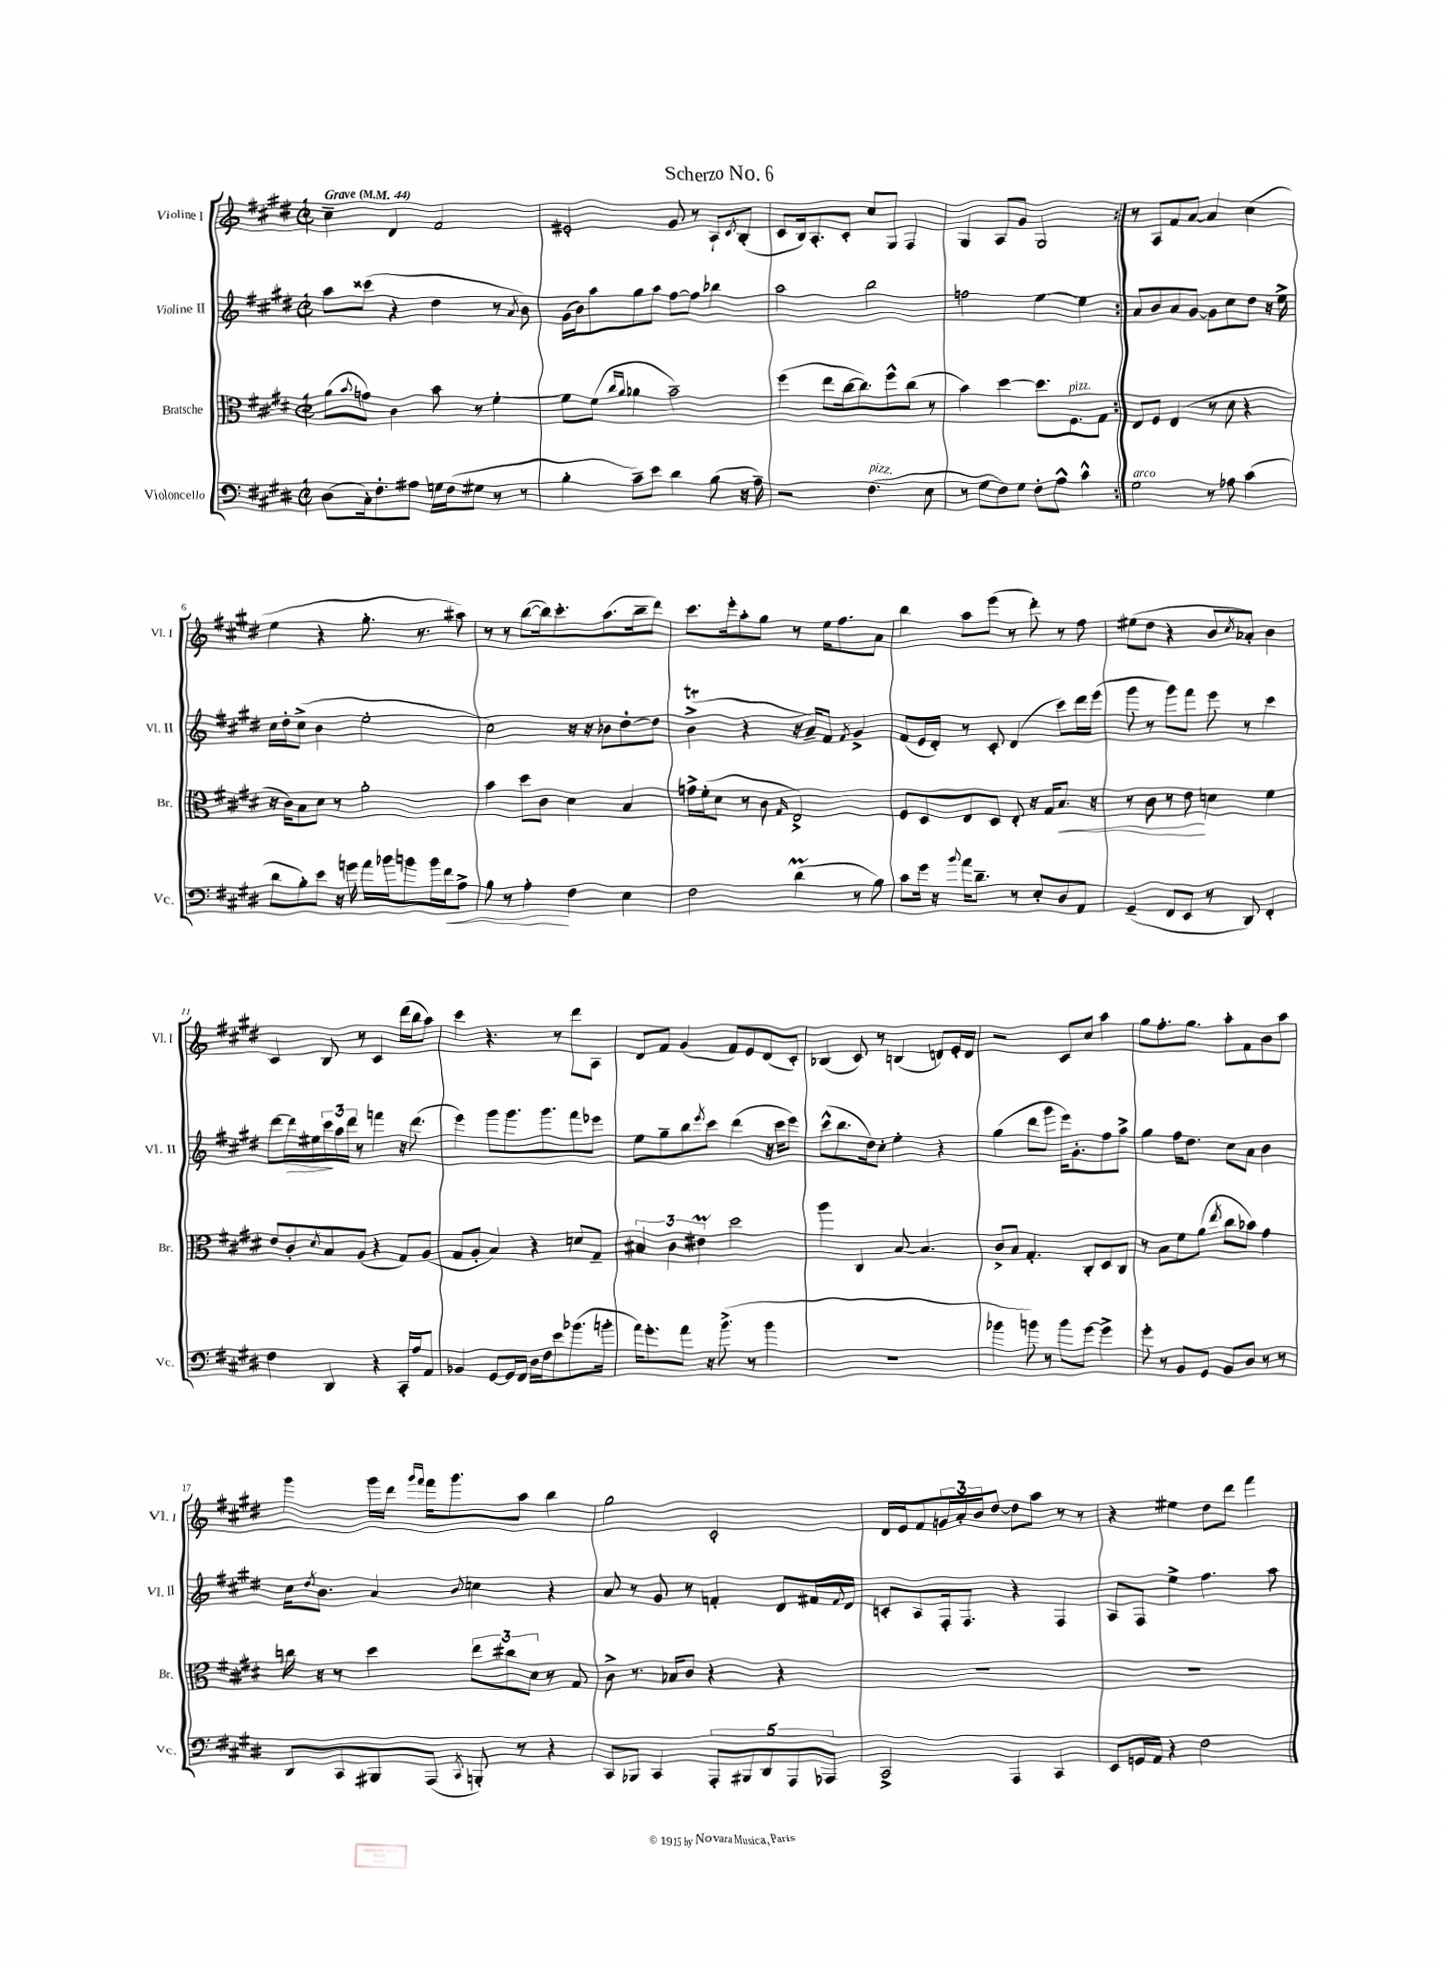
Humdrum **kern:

**kern	**kern	**kern	**kern
*staff4	*staff3	*staff2	*staff1
*clefF4	*clefC3	*clefG2	*clefG2
*k[f#c#g#d#]	*k[f#c#g#d#]	*k[f#c#g#d#]	*k[f#c#g#d#]
*M2/2	*M2/2	*M2/2	*M2/2
*met(c|)	*met(c|)	*met(c|)	*met(c|)
*MM44	*MM44	*MM44	*MM44
(8D#	(8a	8aa	4cc#~
.	8qqb	.	.
16C#')	8g)	(8ccc##	.
8.F#'	.	.	.
.	4c#	4r	4d#
8A#	.	.	.
16G	8b	4dd#	2f#
(16F#	.	.	.
8G#	8r	.	.
8r	[4f#'	8r	.
.	.	8qa	.
8r	.	8b)	.
=	=	=	=
4B'	8f#]	(16g#	2e#'
.	.	16b)	.
.	(8f#	8aa	.
.	16qqcc#	.	.
.	16qqa	.	.
8c#~)	4a-	8gg#	.
8e	.	8aa	.
4d#	2b~)	[8ff#	8g#
.	.	8ff#]	8r
(8B	.	4bb-	8A`
.	.	.	8qc#
16r	.	.	(8B'
16A~)	.	.	.
=	=	=	=
2r	(4ff#	2aa	8c#
.	.	.	16B)
.	.	.	8.A'
.	8ee	.	.
.	[16cc#	.	8c#'
.	8.cc#])	.	.
(4.F#	.	2bb	8cc#
.	8ff#^^	.	8G#
.	(8cc#	.	4F#
8E	8r	.	.
=	=	=	=
8r	4b)	2ff	4G#
8G#	.	.	.
8F#)	[4dd#	.	8A
8G#	.	.	8g#
8F#'	8.dd#]	[4ee	2G#
8A^^	.	.	.
.	8.F#	.	.
4c#^^	.	4ee]	.
.	8G#	.	.
=:|!	=:|!	=:|!	=:|!
2G#	8E	8a	8r
.	8F#	8b	8A
.	(4E	8a	8f#
.	.	[8g#	[8a
8r	8r	8g#]	4a]
8A-	8d#	8cc#	.
(4c#	4r	8dd#	(4cc#
.	.	16r	.
.	.	16ee^	.
=	=	=	=
8d#	16r	16cc#	4ee
.	16c#)	16dd#'	.
8B')	8B	(8cc#^	.
8e	8d#	4b	4r
16r	8r	.	.
16g	.	.	.
16a	2a'	2ee'	8.gg#'
16b-	.	.	.
8b	.	.	.
.	.	.	8.r
16b	.	.	.
16f#	.	.	.
8A^	.	.	8aa#)
=	=	=	=
8B	4b	2cc#)	8r
8r	.	.	8r
4A'	8dd#	.	([8bb
.	8c#	.	16bb])
.	.	.	8.ccc#'
4F#	4d#	16r	.
.	.	16r	.
.	.	8b-	(8.aa
4E	4B	[8dd#'	.
.	.	.	16bb~
.	.	8dd#]	8ddd#)
=	=	=	=
2F#	16g^	(4b^	8.ccc#
.	(16f#'	.	.
.	8d#	.	.
.	.	.	16eee'
.	8r	4r	8aa'
.	8c#	.	8gg#
.	16qqG#	.	.
(4d#	2E^)	16r	8r
.	.	16a~)	.
.	.	8f#	16ee
.	.	.	8.ff#
.	.	8qf#	.
8r	.	4g#^	.
8B)	.	.	8a
=	=	=	=
8c#	8F#	(8f#	4bb
16g#	8D#	16e	.
16r	.	16d#')	.
8qqb	.	.	.
16a	8E	8r	8aa
8.d#~	.	.	.
.	8D#	8c#'	(8eee
8r	8E'	(4d#	8r
8E'	16r	.	8ddd#')
.	16G#	.	.
8D#	8.B	8ccc#)	8r
8AA	.	16ddd#	8ff#
.	16r	(16eee	.
=	=	=	=
(4GG#~	8r	8ggg#	(8ee#
.	8c#	8r	8dd#
8FF#	8r	8ggg#)	4r
8EE	8e	8fff#	.
8r	4d	8eee	8b
.	.	.	8qcc#
8DD#)	.	8r	8a-')
4FF#'	4f#	4ccc#	4b
=	=	=	=
4F#	8e	[8ddd#	4c#
.	8c#'	16ddd#]	.
.	.	16ee#	.
.	8qd#	.	.
4DD#	8B	24ccc#	8B
.	.	24aa	.
.	.	24ddd#	.
.	(8A	8r	8r
4r	4r	4fff	4c#
16CC#'	8G#)	16r	(16ddd#
16A	.	(8.ddd#	16bb
8AA	(8A	.	8aa)
=	=	=	=
4BB-	8G#	4eee)	4ccc#
.	8A'	.	.
[8GG#	4B)	8ggg#	4.r
16GG#]	.	8.ggg#	.
16FF#	.	.	.
16D#	4r	.	.
16F#	.	8.ggg#	.
8e	.	.	8r
(8.b-	8d	8fff#	8ddd#
.	8G#~	8eee-	8A
16b'	.	.	.
=	=	=	=
16a)	6B#	8ee	8d#
8.g#'	.	.	.
.	.	8gg#~	8f#
.	6c#	.	.
8a	.	8bb	(4g#
.	6e#	.	.
.	.	8qeee	.
16r	.	8ccc#	.
(8.b^	.	.	.
.	2dd#	(4ddd#	8f#)
8r	.	.	8e
4b	.	16r	(8d#
.	.	16ccc#	.
.	.	8eee)	8c#')
=	=	=	=
1r	4aa	(8ccc#^^	(4B-
.	.	8.bb	.
.	4C#	.	8c#)
.	.	16dd#)	.
.	.	8cc#'	8r
.	[8B	4ee'	(4B
.	4.B]	.	.
.	.	4r	8d)
.	.	.	16e'
.	.	.	16d
=	=	=	=
4b-	8c#^	(4gg#	2r
.	8B	.	.
8b)	4.G#'	8ddd#	.
8r	.	8ggg#	.
8b	.	16eee)	8c#
.	.	8.g#'	.
[8g#	8C#'	.	8cc#
4g#^]	8D#	8ff#	4aa
.	8C#	8aa^	.
=	=	=	=
8g#'	8r	4gg#	8gg#
8r	8B	.	8.ff#'
8BB	8f#	16ff#	.
.	.	8.dd#	8.gg#
8GG#	(8a	.	.
.	8qee	.	.
8BB	8cc#	8cc#	8aa'
8D#	8b-)	8a	8f#
8r	4g#	4b	8b
8r	.	.	8aa
=	=	=	=
8DD#	16cc	16cc#	4ggg#
.	.	8qdd#	.
.	16r	8.b	.
8CC#	8r	.	.
8BBB#	4dd#	4a	16ggg#
.	.	.	16ddd#
.	.	.	16qqggg#
.	.	.	16qqfff#
(8AAA	.	.	16fff#
.	.	.	8.ggg#
8qCC#	.	8qqb	.
8BBB')	12ee	4cc	.
.	12cc#	.	.
8r	.	.	8aa
.	12d#	.	.
4r	8r	4r	4bb
.	8G#	.	.
=	=	=	=
8CC#	8c#^	8a	2gg#
8BBB-	8.r	8r	.
4CC#	.	8g#	.
.	16B-	.	.
.	8c#	8r	.
10AAA'	4r	4f'	2c#'
10BBB#	.	.	.
10DD#	.	.	.
.	4r	8d#	.
10AAA	.	.	.
.	.	16f#	.
10AAA-	.	.	.
.	.	8qqf#	.
.	.	16d#	.
=	=	=	=
2CC#^	1r	8c'	16d#
.	.	.	16e
.	.	8A	8f#
.	.	16F#'	24g
.	.	.	24a'
.	.	8.F#	.
.	.	.	24b
.	.	.	[8dd#
4AAA	.	4r	8dd#]
.	.	.	8aa
4CC#	.	4F#	8r
.	.	.	8r
=	=	=	=
8EE	1r	8A	4r
16GG	.	8F#	.
16AA	.	.	.
4r	.	4ee^	4ee#
2F#	.	4.ff#	8dd#
.	.	.	8ddd#
.	.	.	4fff#
.	.	8aa	.
==	==	==	==
*-	*-	*-	*-
